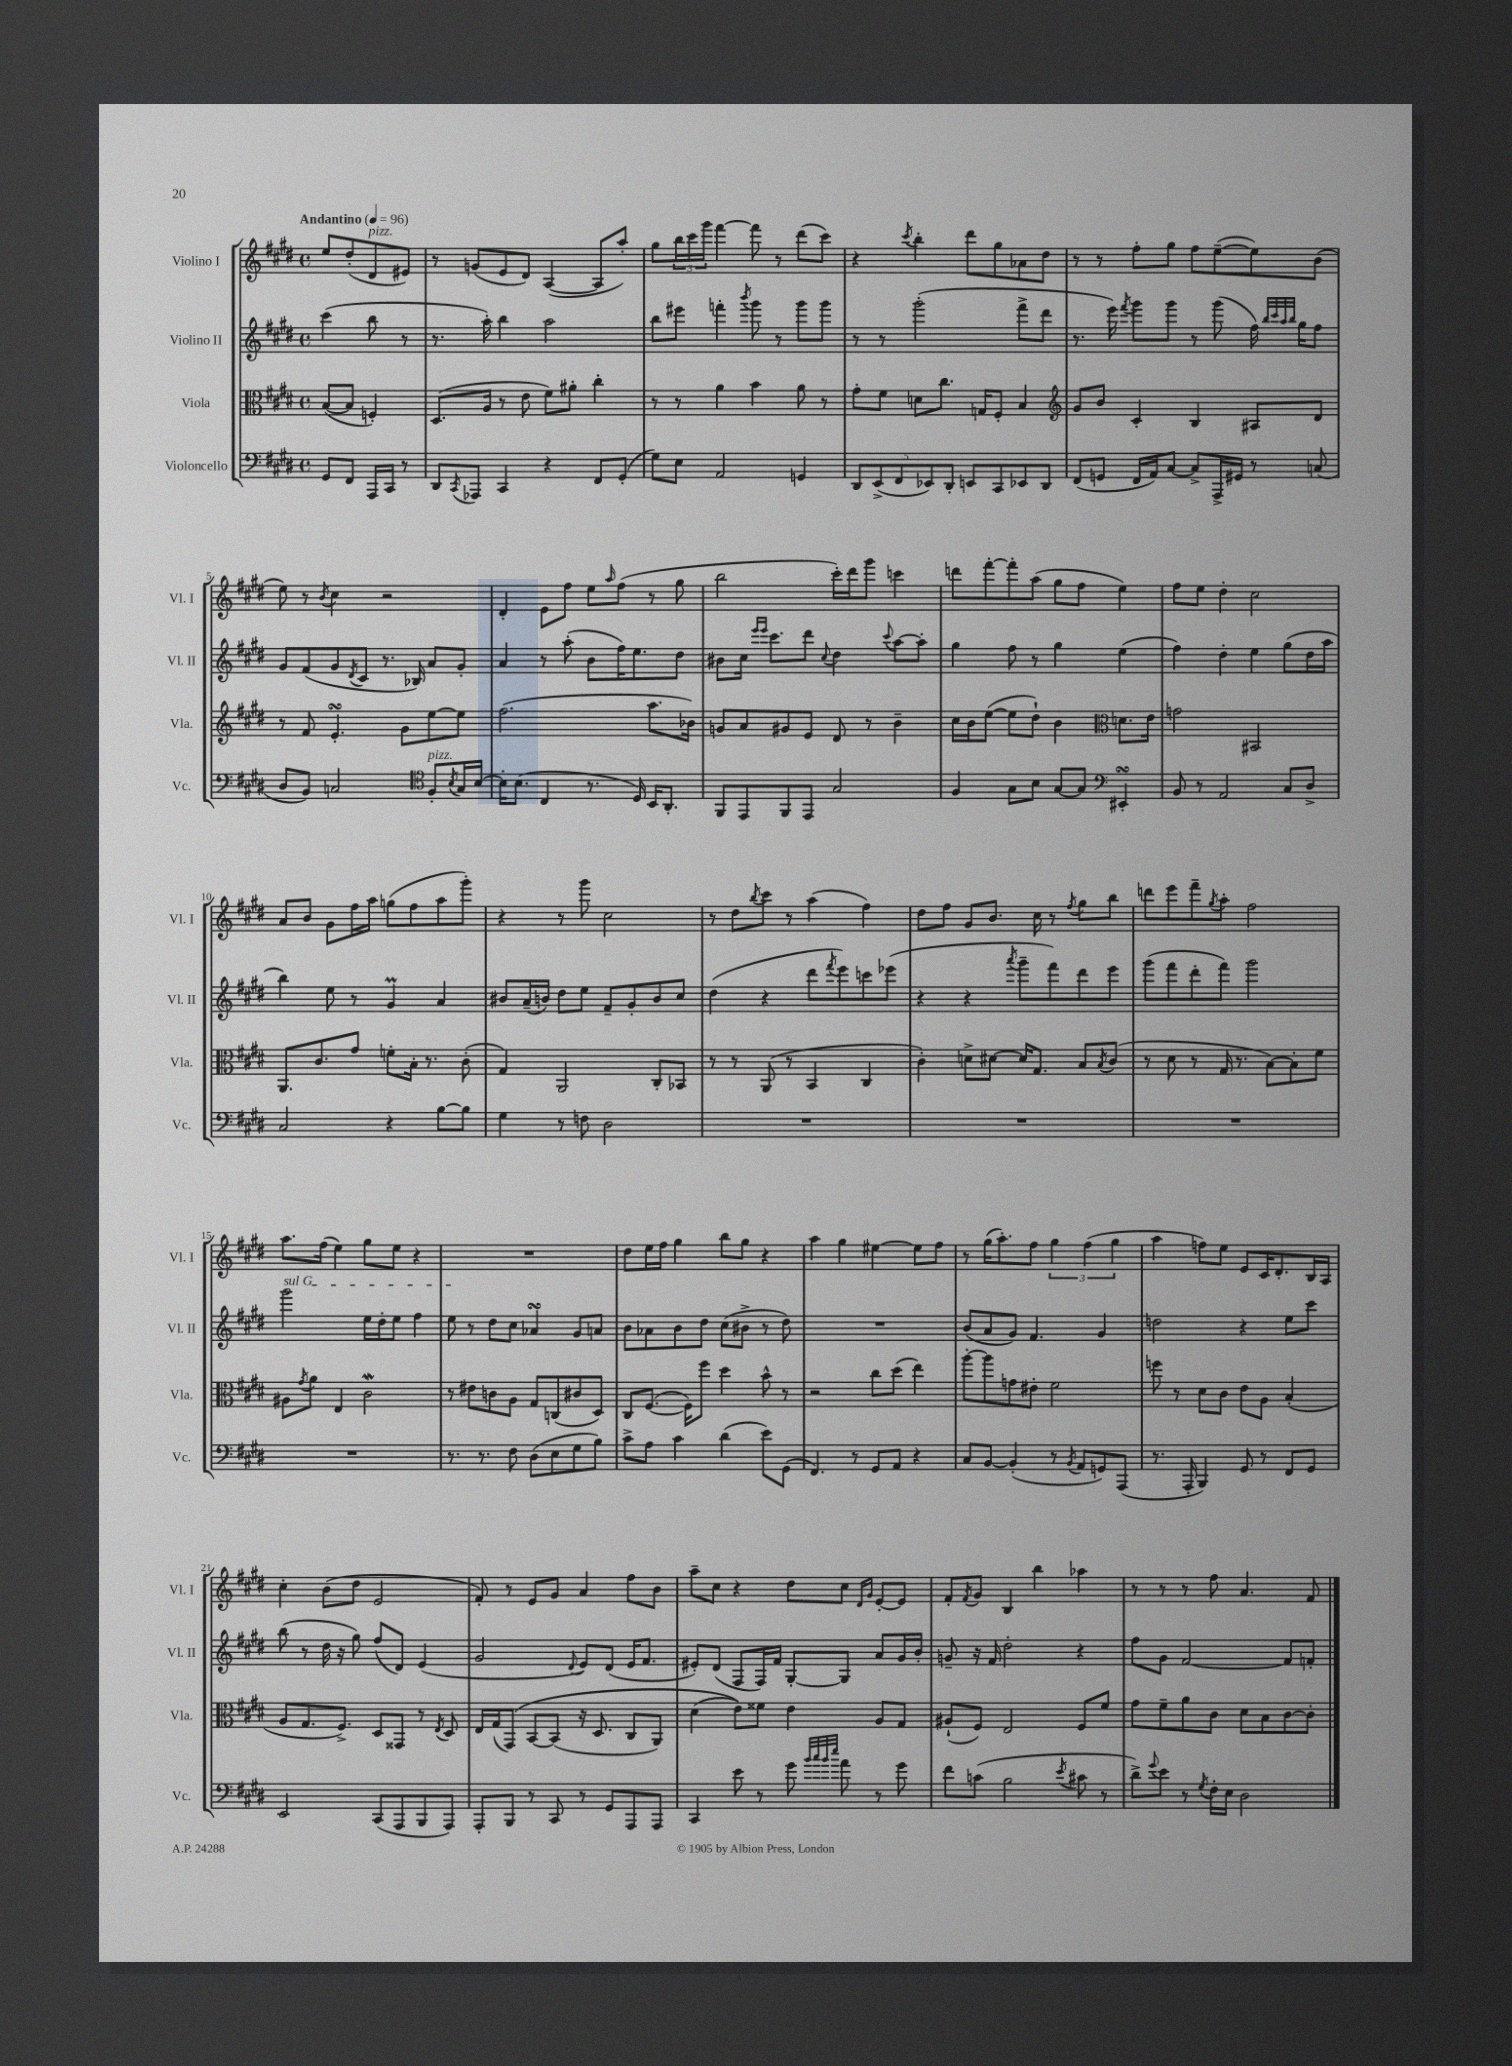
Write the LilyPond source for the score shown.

<<
\new StaffGroup <<
\new Staff = "s0" \with { instrumentName = "Violino I" shortInstrumentName = "Vl. I" } {
    \clef treble \key e \major \defaultTimeSignature \time 4/4 \partial 2 \tempo "Andantino" 4 = 96
    e''8 dis''8-.( dis'8^\markup { \italic "pizz." } eis'8) |
    r8 g'8( e'8 dis'8) a4~( a8 a''8-.) |
    gis''8 \tuplet 3/2 { b''16 cis'''16 gis'''16 } fis'''4~ fis'''8 r8 dis'''8( cis'''8) |
    r4 \acciaccatura { cis'''8 } b''4-. dis'''8 gis''8 aes'8 dis''8 |
    r8 r8 fis''8-. gis''8 fis''8 e''8~--( e''8) b'8( |
    e''8) r8 \acciaccatura { b'8 } cis''4 r2 |
    dis'4-. e'8 fis''8 e''8 \grace { a''16 } fis''8( r8 gis''8 |
    b''2 cis'''16-.) dis'''16 gis'''8 c'''4 |
    d'''8 fis'''8~-. fis'''8-. a''8( gis''8 fis''8 e''4) |
    fis''8 e''8 dis''4-. cis''2 |
    a'8 b'8 gis'8 fis''16 a''16 g''8( fis''8 a''8 gis'''8-.) |
    r4 r8 gis'''8 cis''2 |
    r8 dis''8 \acciaccatura { b''8 } cis'''8 r8 a''4( fis''4) |
    dis''8 fis''8 gis'8 b'8. cis''16 r8 \acciaccatura { fis''8 } gis''8 b''8 |
    d'''8 e'''8 fis'''8-- \acciaccatura { gis''8 } a''8-. fis''2 |
    a''8. fis''16( e''4) gis''8 e''8 r4 |
    R1 |
    dis''8 e''16 fis''16 gis''4 b''8 gis''8 r4 |
    a''4 gis''4 eis''4~ eis''8 fis''8 |
    r8 gis''16( a''8.-.) fis''8 \tuplet 3/2 { gis''4 fis''4( gis''4 } |
    a''4 f''8) e''8 e'8 cis'16 dis'8.-. b16 a16 |
    cis''4-. b'8( dis''8 e'2 |
    fis'8-.) r8 e'8 gis'8 a'4 fis''8 b'8 |
    a''8-- cis''8 r4 dis''8 cis''8 \grace { dis'16 gis'16 } e'8~-. e'8 |
    fis'8-. \acciaccatura { fis'8 } gis'8 b4 b''4 aes''4 |
    r8 r8 r8 fis''8 a'4. fis'8 \bar "|." |
}
\new Staff = "s1" \with { instrumentName = "Violino II" shortInstrumentName = "Vl. II" } {
    \clef treble \key e \major \defaultTimeSignature \time 4/4 \partial 2
    cis'''4( b''8 r8 |
    r8. a''16-.) b''4 a''2 |
    b''8 eis'''8 f'''4-. \acciaccatura { b'''8 } gis'''8 r8 gis'''8 gis'''8 |
    r8 r8 gis'''2-.( fis'''8-> dis'''8 |
    r8. e'''16) \acciaccatura { fis'''8 } gis'''8 gis'''8 r8 gis'''8( fis''16) \grace { b''32 cis'''32 a''32 b''32 } gis''16 fis''8 |
    gis'8 fis'8( gis'8 \acciaccatura { dis'8 } cis'8 r8. bes16) a'8 gis'8-. |
    a'4 r8 a''8-.( b'8 fis''16) e''8. dis''8 |
    bis'8 cis''16 \grace { e'''16 e'''16 } cis'''8. dis'''8 \appoggiatura { cis''8 } dis''4 \appoggiatura { cis'''8 } a''8~ a''8-. |
    gis''4 fis''8 r8 gis''4 e''4( |
    fis''4) dis''4-. e''4 gis''8( dis''16 a''16 |
    b''4) e''8 r8 gis'4\prall a'4 |
    bis'8 a'16--( b'16) dis''8 e''8 fis'8-- gis'8-. b'8 cis''8 |
    dis''4( r4 dis'''8 \acciaccatura { fis'''8 } e'''8) c'''8 ees'''8( |
    r4 r4 \acciaccatura { a'''8 } gis'''8-- fis'''8) dis'''8 e'''8 |
    gis'''8( fis'''8 dis'''8-. fis'''8) gis'''2 |
    \once \override TextSpanner.bound-details.left.text = \markup { \italic "sul G" } gis'''2\startTextSpan e''16 dis''16-. e''8 fis''4 |
    e''8\stopTextSpan r8 dis''8 cis''8 aes'4\turn gis'8 a'8 |
    b'8 aes'8 b'8 dis''8 cis''8( bis'8-> r8 dis''8) |
    R1 |
    b'8( a'8 gis'8) fis'4. gis'4 |
    d''2 r4 e''8 cis'''8 |
    b''8( r8 dis''16 r16 gis''8) fis''8( dis'8) e'4( |
    gis'2 \appoggiatura { dis'8 } e'8) dis'8( e'16 fis'8. |
    eis'8-.) dis'8( fis8 fis16) fis'16 gis8~-. gis8 a'8 gis'16 b'16-. |
    g'8-- r16 fis'16 dis''2-. r4 |
    fis''8 gis'8 fis'2~ fis'8 f'8-. \bar "|." |
}
\new Staff = "s2" \with { instrumentName = "Viola" shortInstrumentName = "Vla." } {
    \clef alto \key e \major \defaultTimeSignature \time 4/4 \partial 2
    b8~( b8 f4-.) |
    dis8.( a16 r8 e'8 fis'8) ais'8-. cis''4-. |
    r8 r8 a'4 b'4 a'8 r8 |
    gis'8-. fis'8 d'8 cis''8. g16 fis8-. b4 |
    \clef treble gis'8 b'8 cis'4-. b4 ais8 dis'8 |
    r8 fis'8 e'4.-.\turn gis'8 e''8~ e''8 |
    fis''2.( a''8. bes'16) |
    g'8 a'8 gis'8 e'8 dis'8 r8 b'4-- |
    cis''16 b'16 e''8~( e''8 dis''8-!) b'4 \clef alto d'8. e'16 |
    g'2 bis,2 |
    a,8. cis'8. gis'8 f'8-. b16-. r8. cis'8-.( |
    gis4) a,2 cis8-. bes,8 |
    r8 r8 a,8( r8 b,4 cis4 |
    cis'4-.) d'8-> dis'8~ dis'16 gis8. b8 \acciaccatura { b8 } cis'8( |
    r8 dis'8 r8 gis16 r8. b8~) b8-. fis'8 |
    ais8 \acciaccatura { gis'8 } a'8 e4 cis'2\mordent |
    r8 eis'8 c'8 a8 gis8 c8( cis'8 dis8) |
    cis8 fis8.~( fis16) fis''8 dis''4 b'8-^ r8 |
    r2 cis''8 dis''8( e''4) |
    a''8~-. a''8 g'8 eis'8-. fis'2 |
    f''8 r8 dis'8 cis'8 e'8 a8 b4-.( |
    a8 gis8. fis8.->) dis8 gisis,8 r8 \acciaccatura { e8 } dis8 |
    e16 gis16( gis,8)\( b,8~ b,8( r16 dis8. cis8 a,8) |
    dis'4( e'8)\) fisis'8 e'4 a8 gis8 |
    ais8-!( fis8) e2 fis8 fis'8 |
    gis'8 fis'8-- a'8 cis'8 dis'8 b8 cis'8~ cis'8-. \bar "|." |
}
\new Staff = "s3" \with { instrumentName = "Violoncello" shortInstrumentName = "Vc." } {
    \clef bass \key e \major \defaultTimeSignature \time 4/4 \partial 2
    gis,8 fis,8 a,,16 cis,16 r8 |
    dis,8 \acciaccatura { cis,8 } aes,,8 cis,4 r4 fis,8 gis,8-.( |
    gis8) e8 a,2 g,4 |
    \tuplet 5/4 { dis,8 e,8->( fis,8 ees,8) dis,8-. } e,8 cis,8 ees,8 dis,8 |
    fis,8( g,8 fis,16 a,16) cis8~ cis8-> a,,16-> gis,16 r8 c8( |
    dis8 b,8) c2 \clef tenor fis8-.^\markup { \italic "pizz." } \acciaccatura { b8 } gis16 b16~ |
    b16-. b8.( cis4 r8. dis16) b,16 a,8.-. |
    fis,8 e,8 fis,8 e,8 gis2 |
    fis4 gis8 b8 gis8~ gis8 \clef bass eis,4-.\turn |
    b,8 r8 a,2 cis8 dis8-> |
    cis2 r4 b8~ b8 |
    gis4 r8 f8 dis2 |
    R1 |
    R1 |
    R1 |
    R1 |
    r8. r8. fis8 dis8( e8 gis8 b8) |
    cis'8-> a8 cis'4 dis'4( e'8) gis,8( |
    fis,4.) r8 gis,8 a,8 r4 |
    cis8 b,8~ b,4-.( r8 \acciaccatura { b,8 } a,8 g,8) a,,8( |
    r8. a,,16-. b,,4) gis,8 r8 fis,8 gis,8 |
    e,2 cis,8( a,,8 b,,8 a,,8) |
    a,,8-. b,,8 r8 cis,8 r8 gis,8 a,,8 a,,8 |
    cis,4 e'8 r8 gis'8 \grace { b'32 cis''32 b'32 e''32 } a'8 r8 gis'8 |
    fis'8 c'8( b2 \acciaccatura { e'8 } cis'8 r8 |
    dis'8->) \appoggiatura { gis'8 } e'8 r8 \acciaccatura { gis8 } fis16-. e16 dis2 \bar "|." |
}
>>
>>
